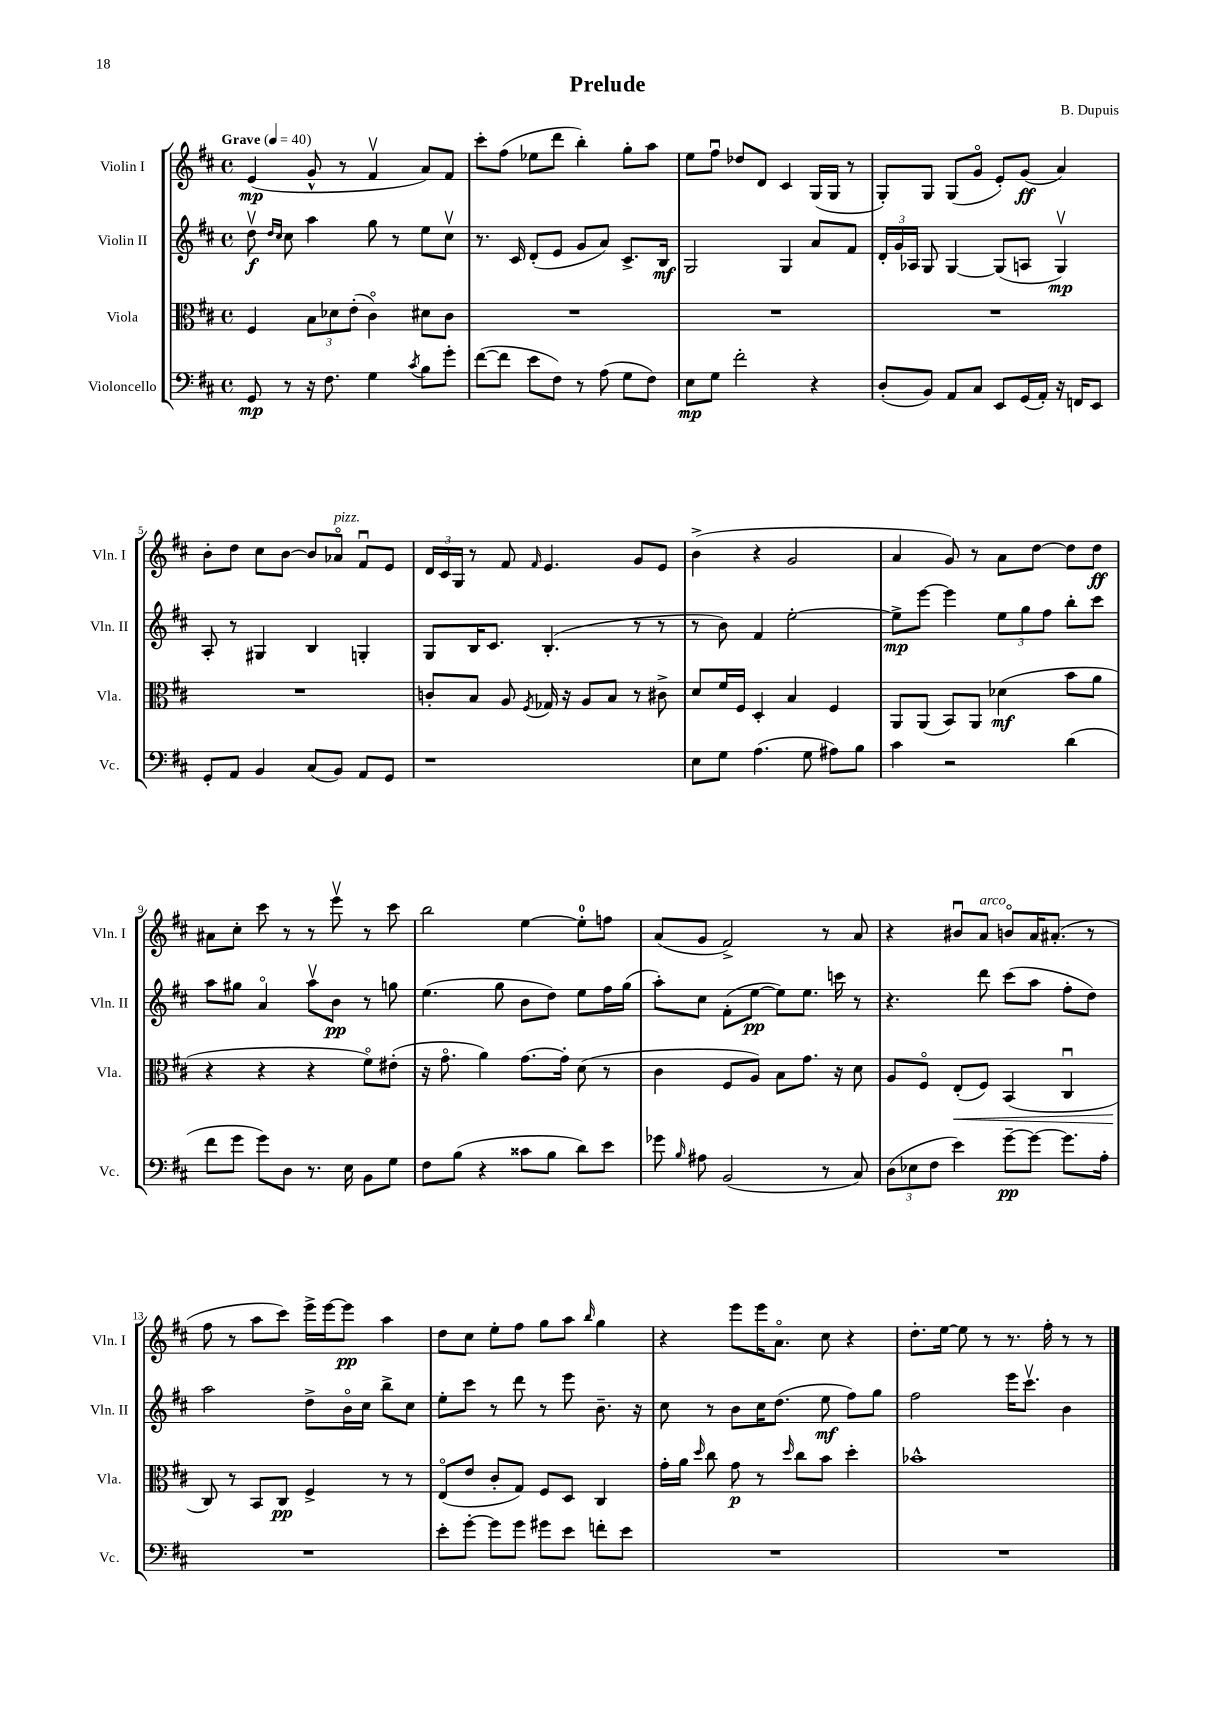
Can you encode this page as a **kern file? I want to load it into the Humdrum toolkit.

**kern	**kern	**kern	**kern
*staff4	*staff3	*staff2	*staff1
*clefF4	*clefC3	*clefG2	*clefG2
*k[f#c#]	*k[f#c#]	*k[f#c#]	*k[f#c#]
*M4/4	*M4/4	*M4/4	*M4/4
*met(c)	*met(c)	*met(c)	*met(c)
*MM40	*MM40	*MM40	*MM40
8GG/	4F#/	8ddv\	(4e/
.	.	16qqdd/LL	.
.	.	16qqcc#/JJ	.
8r	.	8cc#\	.
16r	12B\L	4aa\	8g^^/
8.F#\	.	.	.
.	12d-\	.	.
.	.	.	8r
.	(12e'\J	.	.
4G\	4c#o\)	8gg\	4f#v/
.	.	8r	.
8qc#/	.	.	.
8B\L	8d#\L	8ee\L	8a/L)
8g'\J	8c#\J	8cc#v\J	8f#/J
=	=	=	=
([8f#\L	1r	8.r	8ccc#'\L
8f#\]J	.	.	(8ff#\J
.	.	16c#/	.
8e\L	.	(8d'/L	8ee-\L
8F#\J)	.	8e/J	8ddd\J
8r	.	8g/L	4bb'\)
(8A\	.	8a/J)	.
8G\L	.	8.c#^/L	8gg'\L
8F#\J)	.	.	8aa\J
.	.	16B/Jk	.
=	=	=	=
8E\L	1r	2G/	8ee\L
8G\J	.	.	8ff#u\J
2f#'\	.	.	8dd-/L
.	.	.	8d/J
.	.	4G/	4c#/
4r	.	8a/L	(16G/LL
.	.	.	16G/JJ
.	.	8f#/J	8r
=	=	=	=
(8D'/L	1r	24d'/LL	8G'/L)
.	.	24g/	.
.	.	24A-/JJ	.
8BB/J)	.	8G/	8G/J
8AA/L	.	[4G/	(8G/L
8C#/J	.	.	8go/J
8EE/L	.	(8G/]L	8e'/L)
(16GG/L	.	8A/J	(8g/J
16AA'/JJ)	.	.	.
16r	.	4Gv/)	4a/)
16FF/LK	.	.	.
8EE/J	.	.	.
=	=	=	=
8GG'/L	1r	8A'/	8b'\L
8AA/J	.	8r	8dd\J
4BB/	.	4G#/	8cc#\L
.	.	.	[8b\J
(8C#/L	.	4B/	8b/]L
8BB/J)	.	.	8a-o/J
8AA/L	.	4G'/	8f#u/L
8GG/J	.	.	8e/J
=	=	=	=
1r	8c'/L	8G/L	24d/LL
.	.	.	24c#/
.	.	.	24G/JJ
.	8B/J	16B/K	8r
.	.	8.c#/J	.
.	8A/	.	8f#/
.	8qF#/	.	16qqf#/
.	16G-/	(4.B'/	4.e/
.	16r	.	.
.	8A/L	.	.
.	8B/J	.	.
.	8r	8r	8g/L
.	8c#^\	8r	8e/J
=	=	=	=
8E\L	8d/L	8r	(4b^\
8G\J	16f#/L	8b\)	.
.	16F#/JJ	.	.
(4.A\	4D'/	4f#/	4r
.	4B/	[2ee'\	2g/
8G\	.	.	.
8A#\L)	4F#/	.	.
8B\J	.	.	.
=	=	=	=
4c#\	8AA/L	8ee^\]L	4a/
.	(8AA/J	[8eee\J	.
2r	8BB/L)	4eee\]	8g/)
.	8AA/J	.	8r
.	(4d-\	12ee\L	8a\L
.	.	12gg\	.
.	.	.	[8dd\J
.	.	12ff#\J	.
(4d\	8b\L	8bb'\L	8dd\]L
.	8a\J	8ccc#\J	8dd\J
=	=	=	=
8f#\L	4r	8aa\L	8a#\L
8g\J	.	8gg#\J	8cc#'\J
8g\L)	4r	4ao/	8ccc#\
8D\J	.	.	8r
8.r	4r	8aav\L	8r
.	.	8b\J	8eeev\
16E\	.	.	.
8BB\L	8f#o\L)	8r	8r
8G\J	(8e#'\J	8gg\	8ccc#\
=	=	=	=
8F#\L	16r	(4.ee\	2bb\
.	8.go\	.	.
(8B\J	.	.	.
4r	4a\)	.	.
.	.	8gg\	.
8c##\L	[8.g\L	8b\L	[4ee\
8B\J	.	8dd\J)	.
.	16g'\]Jk	.	.
8d\L)	(8d\	8ee\L	8ee'\]L
8e\J	8r	16ff#\L	8ff\J
.	.	(16gg\JJ	.
=	=	=	=
8g-\	4c#\	8aa'\L)	(8a/L
16qqB/	.	.	.
8A#\	.	8cc#\J	8g/J
(2BB/	8F#/L	(8f#'\L	2f#^/)
.	8A/J)	[8ee\J	.
.	8B\L	8ee\]L)	.
.	8.g\J	8.ee\J	.
8r	.	.	8r
.	16r	16ccc\	.
8C#/)	8d\	8r	8a/
=	=	=	=
(12D\L	8A/L	4.r	4r
12E-\	.	.	.
.	8F#o/J	.	.
12F#\J	.	.	.
4e\)	(8E'/L	.	8b#u/L
.	8F#/J)	8ddd\	8a/J
[8g~\L	(4BB/	(8ccc#\L	8bo/L
8g\_J	.	8aa\J	16a/K
.	.	.	(8.a#'/J
8.g\]L	4C#u/	8ff#'\L	.
.	.	8dd\J)	8r
16A'\Jk	.	.	.
=	=	=	=
1r	8C#/)	2aa\	8ff#\
.	8r	.	8r
.	8BB/L	.	8aa\L
.	8C#/J	.	8ccc#\J)
.	4F#^/	8dd^\L	16eee^\LL
.	.	.	[16eee\J
.	.	16bo\L	8eee\]J
.	.	16cc#\JJ	.
.	8r	8bb^\L	4aa\
.	8r	8cc#\J	.
=	=	=	=
8e'\L	(8Eo/L	8ee'\L	8dd\L
[8g'\J	8e/J	8ccc#\J	8cc#\J
8g\]L	8c#'/L	8r	8ee'\L
8g\J	8G/J)	8ddd\	8ff#\J
8g#\L	8F#/L	8r	8gg\L
8e\J	8D/J	8eee\	8aa\J
.	.	.	16qqbb/
8f'\L	4C#/	8.b~\	4gg\
8e\J	.	.	.
.	.	16r	.
=	=	=	=
1r	16g'\LL	8cc#\	4r
.	16a\JJ	.	.
.	16qqdd/	.	.
.	8cc#\	8r	.
.	8g\	8b\L	8eee\L
.	8r	16cc#\K	16eee\K
.	.	(8.dd\J	8.ao\J
.	16qqdd/	.	.
.	8cc#\L	.	.
.	8b\J	8ee\	8cc#\
.	4dd'\	8ff#\L)	4r
.	.	8gg\J	.
=	=	=	=
1r	1b-^^	2ff#\	8.dd'\L
.	.	.	[16ee\Jk
.	.	.	8ee\]
.	.	.	8r
.	.	16eee\LK	8.r
.	.	8.ccc#v\J	.
.	.	.	16ff#'\
.	.	4b\	8r
.	.	.	8r
==	==	==	==
*-	*-	*-	*-
